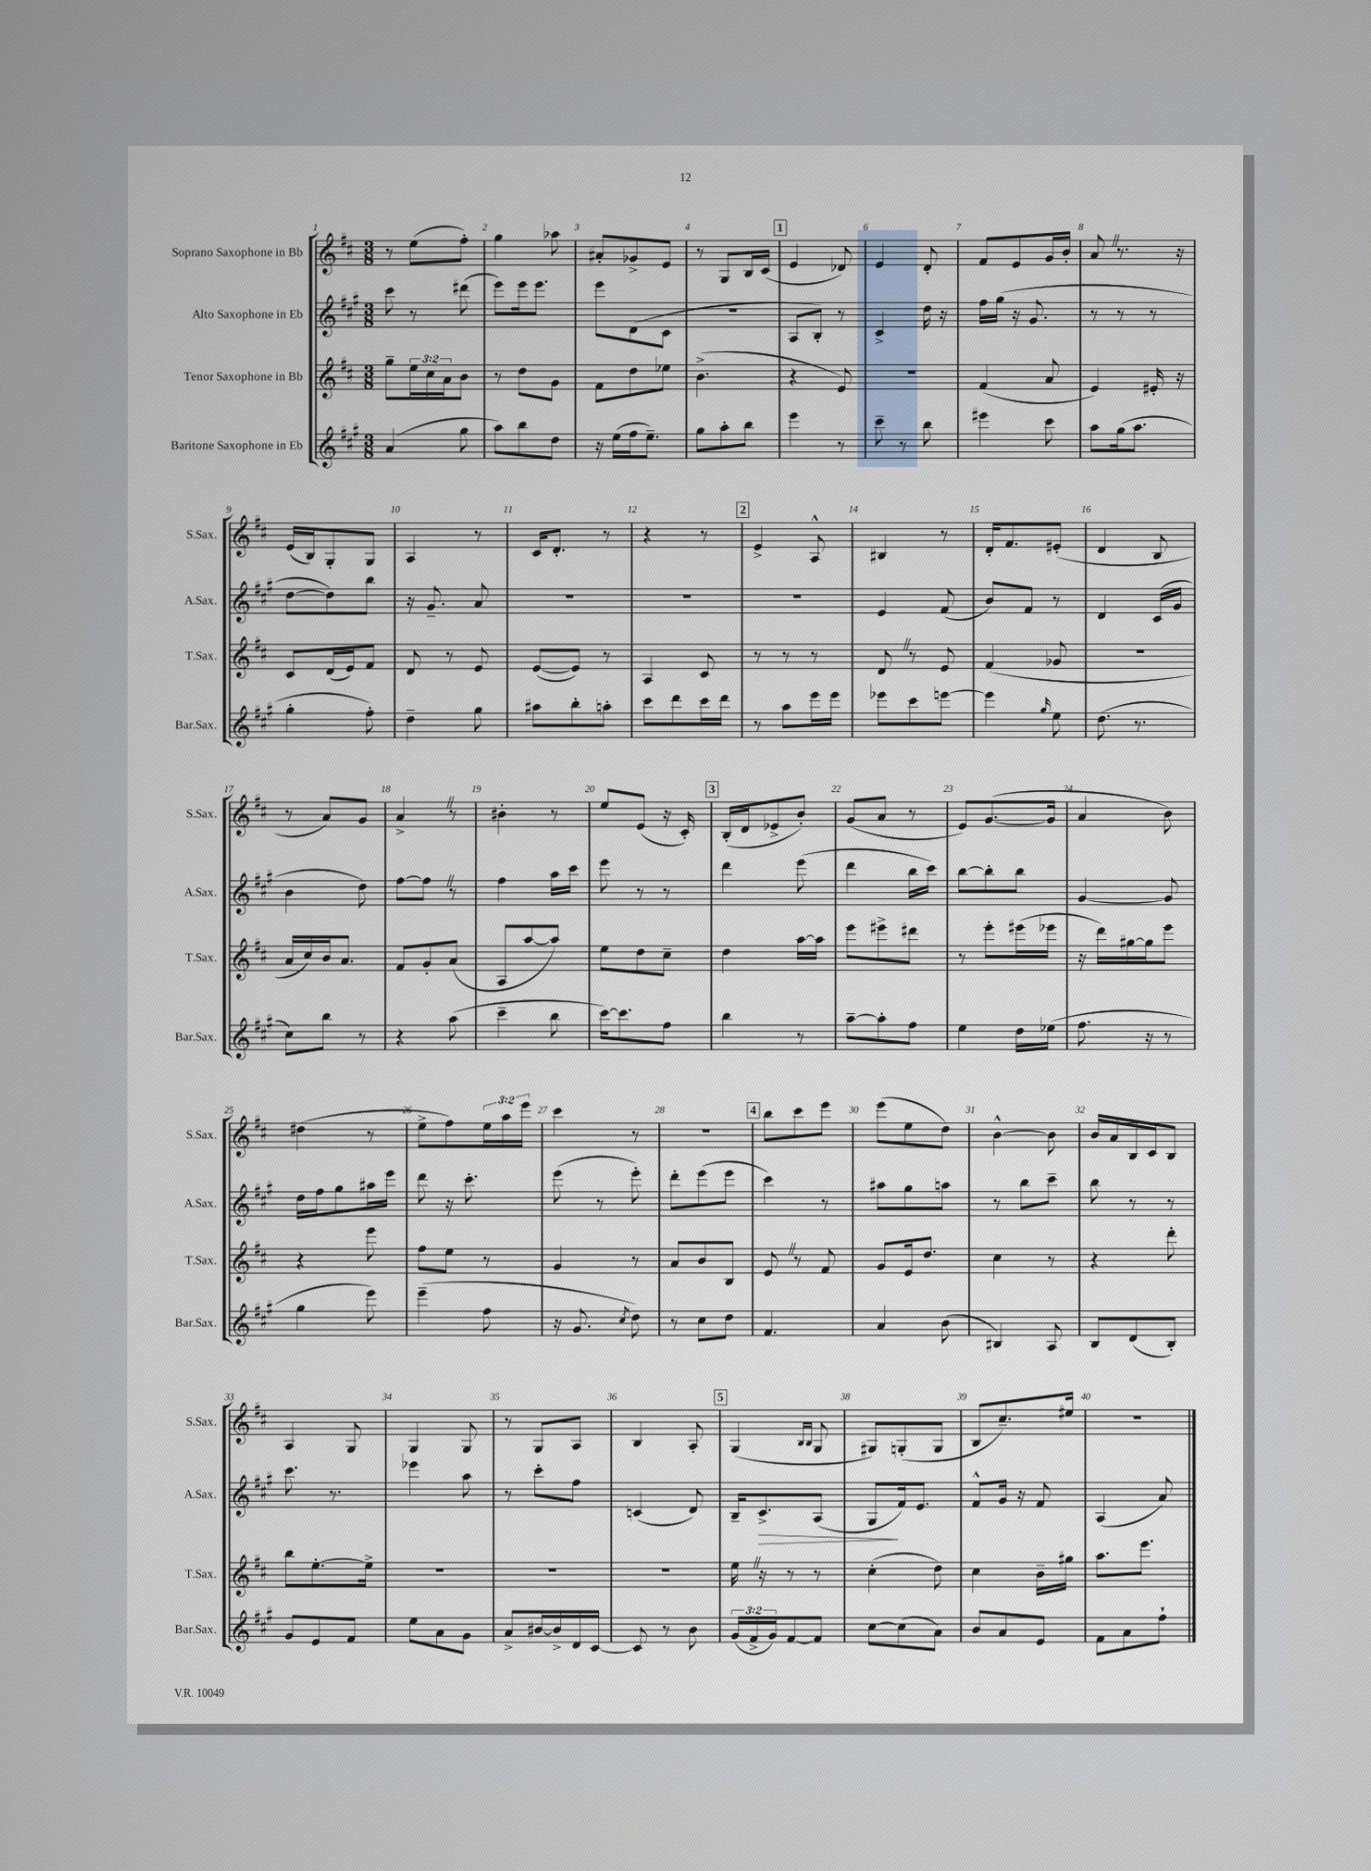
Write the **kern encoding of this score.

**kern	**kern	**kern	**dynam	**kern
*part4	*part3	*part2	*part2	*part1
*staff4	*staff3	*staff2	*staff2	*staff1
*I"Baritone Saxophone in Eb	*I"Tenor Saxophone in Bb	*I"Alto Saxophone in Eb	*	*I"Soprano Saxophone in Bb
*I'Bar.Sax.	*I'T.Sax.	*I'A.Sax.	*	*I'S.Sax.
*clefG2	*clefG2	*clefG2	*	*clefG2
*k[f#c#g#]	*k[f#c#]	*k[f#c#g#]	*	*k[f#c#]
*M3/8	*M3/8	*M3/8	*	*M3/8
=1	=1	=1	=1	=1
(4a/	8gg~\L	8ccc#\	.	8r
.	24ee\L	8r	.	(8ee\L
.	24cc#\	.	.	.
.	24a\J	.	.	.
8gg#\	8b\J	(8ddd#X\	.	8ff#'\J)
=2	=2	=2	=2	=2
8aa\L)	8r	8eee\L)	.	4gg\
8bb\	8dd\L	16eee\k	.	.
.	.	8.eee\J	.	.
8dd\J	8g\J	.	.	8aa-X\
=3	=3	=3	=3	=3
16r	8f#\L	8eee\L	.	8a#X'/L
(16ee\LL	.	.	.	.
16ff#\J	8dd\	(8d\	.	8g-X^/
8.ee~\J)	.	.	.	.
.	8ee-X\J	8c#\J	.	8e/J
=4	=4	=4	=4	=4
8gg#\L	(4.b^\	4.r	.	8r
8aa'\	.	.	.	8G/L
8bb\J	.	.	.	16B/L
.	.	.	.	(16c#/JJ
!!LO:REH:place=s1:t=1
=5	=5	=5	=5	=5
4eee\	4r	8A/L	.	4e/
.	.	8B'/J)	.	.
8r	8e/)	8r	.	8d-X/)
=6	=6	=6	=6	=6
8ccc#~\	4.r	4c#^/	.	4e/
8r	.	.	.	.
8bb\	.	16dd\	.	8d'/
.	.	16r	.	.
=7	=7	=7	=7	=7
4eee#X\	(4f#/	16ff#\LL	.	8f#/L
.	.	(16gg#\JJ	.	.
.	.	16r	.	8e/
.	.	8.g#/	.	.
8ccc#\	8a/	.	.	16g/L
.	.	.	.	16b'/JJ
=8	=8	=8	=8	=8
8aa\L	4e/)	8r	.	8aZ/
(16gg#\k	.	8r	.	8.r
8.aa\J	.	.	.	.
.	16e#X'/	8r	.	.
.	16r	.	.	16r
!!LO:LB:g=z
=9	=9	=9	=9	=9
4gg#'\	8c#/L	[8dd\L	.	(16e/LL
.	.	.	.	16B/J)
.	(16d/L	8dd\])	.	8G'/
.	16e/J)	.	.	.
8ff#'\)	8f#/J	8bb\J	.	8G/J
=10	=10	=10	=10	=10
4dd~\	8d/	16r	.	4A/
.	.	8.g#~/	.	.
.	8r	.	.	.
8gg#\	8e/	8a/	.	8r
=11	=11	=11	=11	=11
8aa#X\L	([8e/L	4.r	.	16c#/KL
.	.	.	.	8.d'/J
8bb'\	8e/J])	.	.	.
8aan'\J	8r	.	.	8r
=12	=12	=12	=12	=12
8ccc#\L	4A/	4.r	.	4r
8ddd\	.	.	.	.
16ccc#\L	8c#/	.	.	8r
16ddd\JJ	.	.	.	.
!!LO:REH:place=s1:t=2
=13	=13	=13	=13	=13
8r	8r	4.r	.	4e^/
8aa\L	8r	.	.	.
16eee\L	8r	.	.	8A^^/
16eee\JJ	.	.	.	.
=14	=14	=14	=14	=14
8eee-X\L	8dZ/	4e/	.	4B#X/
8ccc#\	8r	.	.	.
[8eeen\J	8e/	(8f#/	.	8r
=15	=15	=15	=15	=15
4eee\]	(4f#/	8b/L)	.	16d'/KL
.	.	.	.	8.f#/
.	.	8f#/J	.	.
16qqgg#/	.	.	.	.
8ee\	8g-X/	8r	.	(8e#X'/J
=16	=16	=16	=16	=16
(8.dd\	4.r	4d/	.	4d/
8.r	.	.	.	.
.	.	(16c#/LL	.	8B/
.	.	16g#/JJ	.	.
!!LO:LB:g=z
=17	=17	=17	=17	=17
8cc#\L)	16a/LL	4b\	.	8r
.	16cc#/)	.	.	.
8bb\J	16b/J	.	.	8a/L)
.	8.a/J	.	.	.
8r	.	8dd\)	.	8g/J
=18	=18	=18	=18	=18
4r	8f#/L	[8ff#\L	.	4a^Z/
.	8g'/	8ff#Z\J]	.	.
(8aa\	(8a/J	8r	.	8r
=19	=19	=19	=19	=19
4ccc#~\	8A/L	4ff#\	.	4b#X'\
.	[8aa/	.	.	.
8bb\	8aa/J])	16aa\LL	.	8r
.	.	16ccc#\JJ	.	.
=20	=20	=20	=20	=20
[16ccc#\KL)	8ee\L	8eee\	.	8ee/L
8.ccc#\]	.	.	.	.
.	8dd\	8r	.	(8e/J
8ff#\J	8cc#~\J	8r	.	16r
.	.	.	.	16c#'/)
!!LO:REH:place=s1:t=3
=21	=21	=21	=21	=21
4bb\	4dd\	4ddd\	.	(16B'/LL
.	.	.	.	16d/J
.	.	.	.	8e-X^/
8r	[16aa\LL	(8eee\	.	8b'/J)
.	16aa\JJ]	.	.	.
=22	=22	=22	=22	=22
[8aa~\L	8eee\L	4ddd\	.	(8g/L
8aa'\]	8eee#X^\	.	.	8a/J
8ff#\J	8ddd#X\J	16bb\LL	.	8r
.	.	16ccc#\JJ)	.	.
=23	=23	=23	=23	=23
4ee\	8r	[8bb\L	.	8e/L)
.	8eee'\L	8bb'\]	.	([8.g/
16dd\LL	(16eee#X\L	8bb\J	.	.
(16ee-X\JJ	16eee-X\JJ	.	.	16g/Jk]
=24	=24	=24	=24	=24
8.ff#\	16r	[4g#/	.	4a/
.	16ddd\LL)	.	.	.
.	[16gg#X\	.	.	.
16r	16gg#\J]	.	.	.
8r	8eee\J	8g#/]	.	8b\)
!!LO:LB:g=z
=25	=25	=25	=25	=25
4gg#\	4r	16dd\LL	.	(4dd#X\
.	.	16ff#\J	.	.
.	.	8gg#\	.	.
8eee\)	8eee\	16aa#X\L	.	8r
.	.	16eee\JJ	.	.
=26	=26	=26	=26	=26
(4eee~\	8ff#\L	8ddd\	.	8ee^\L
.	8ee\J	16r	.	8ff#\)
.	.	8.ccc#'\	.	.
8ff#\	8r	.	.	24ee\L
.	.	.	.	24aa\
.	.	.	.	24eee\JJ
=27	=27	=27	=27	=27
16r	4g/	(8eee\	.	4ccc#\
8.g#/	.	.	.	.
.	.	8r	.	.
8qcc#/	.	.	.	.
8dd\)	8r	8eee'\)	.	8r
=28	=28	=28	=28	=28
8r	8a/L	8ddd'\L	.	4.r
8cc#\L	8b/	(8eee\	.	.
8dd\J	8B/J	8eee\J	.	.
!!LO:REH:place=s1:t=4
=29	=29	=29	=29	=29
4.f#/	8eZ/	4ccc#\)	.	8bb\L
.	8r	.	.	8ccc#\
.	8f#/	8r	.	8eee\J
=30	=30	=30	=30	=30
4a/	8g/L	8aa#X\L	.	(8eee\L
.	16e/k	8gg#\	.	8ee\
.	8.dd/J	.	.	.
(8b\	.	8aan\J	.	8dd\J)
=31	=31	=31	=31	=31
4B#X/)	4cc#\	8r	.	[4b^^\
.	.	8bb\L	.	.
8A/	8r	8ccc#~\J	.	8b\]
=32	=32	=32	=32	=32
8B/L	4r	8bb\	.	16b/LL
.	.	.	.	16a/
(8d/	.	8r	.	16B/
.	.	.	.	16c#/J
8B'/J)	8ddd'\	8r	.	8B/J
!!LO:LB:g=z
=33	=33	=33	=33	=33
8g#/L	8bb\L	8.ccc#\	.	4A/
8e/	[8.ee'\	.	.	.
.	.	8.r	.	.
8f#/J	.	.	.	8G/
.	16ee^\Jk]	.	.	.
=34	=34	=34	=34	=34
8ee\L	4.r	4eee-X\	.	4G/
8a\	.	.	.	.
8g#\J	.	8aa\	.	8G/
=35	=35	=35	=35	=35
8a^/L	4.r	8r	.	8r
[16b#X/L	.	8ccc#'\L	.	8G/L
16b#^/]	.	.	.	.
16d/	.	8ff#\J	.	8A/J
[16c#/JJ	.	.	.	.
=36	=36	=36	=36	=36
8c#/]	4.r	(4cn/	.	4B/
8r	.	.	.	.
8b\	.	8d/)	.	8A'/
!!LO:REH:place=s1:t=5
=37	=37	=37	=37	=37
(24g#/LL	16eeZ\	16B~/KL	.	(4G/
24f#^/	.	.	.	.
!	!	!	!LO:HP:b	!
.	16r	8.c#^/	>	.
24g#/J)	.	.	.	.
[8f#/	8r	.	.	.
.	.	.	.	16qqB/LL
.	.	.	.	16qqB/JJ
8f#/J]	8r	(8A/J	.	8G/
=38	=38	=38	=38	=38
[8cc#\L	(4cc#'\	8G#/L	.	8G#X/L)
(8cc#\]	.	16f#/k)	]	(8Gn'/
.	.	8.e/J	.	.
8a\J)	8dd\)	.	.	8G/J
=39	=39	=39	=39	=39
8b/L	4cc#\	8f#^^/L	.	8B/L
8a/	.	16g#/Jk	.	8.cc#~/)
.	.	16r	.	.
8e/J	16b~\LL	8f#/	.	.
.	16gg#X\JJ	.	.	16ee#X/Jk
=40	=40	=40	=40	=40
8f#\L	8.aa\L	(4A/	.	4.r
8a\	.	.	.	.
.	8.eee\J	.	.	.
8ff#`\J	.	8a/)	.	.
==	==	==	==	==
*-	*-	*-	*-	*-
